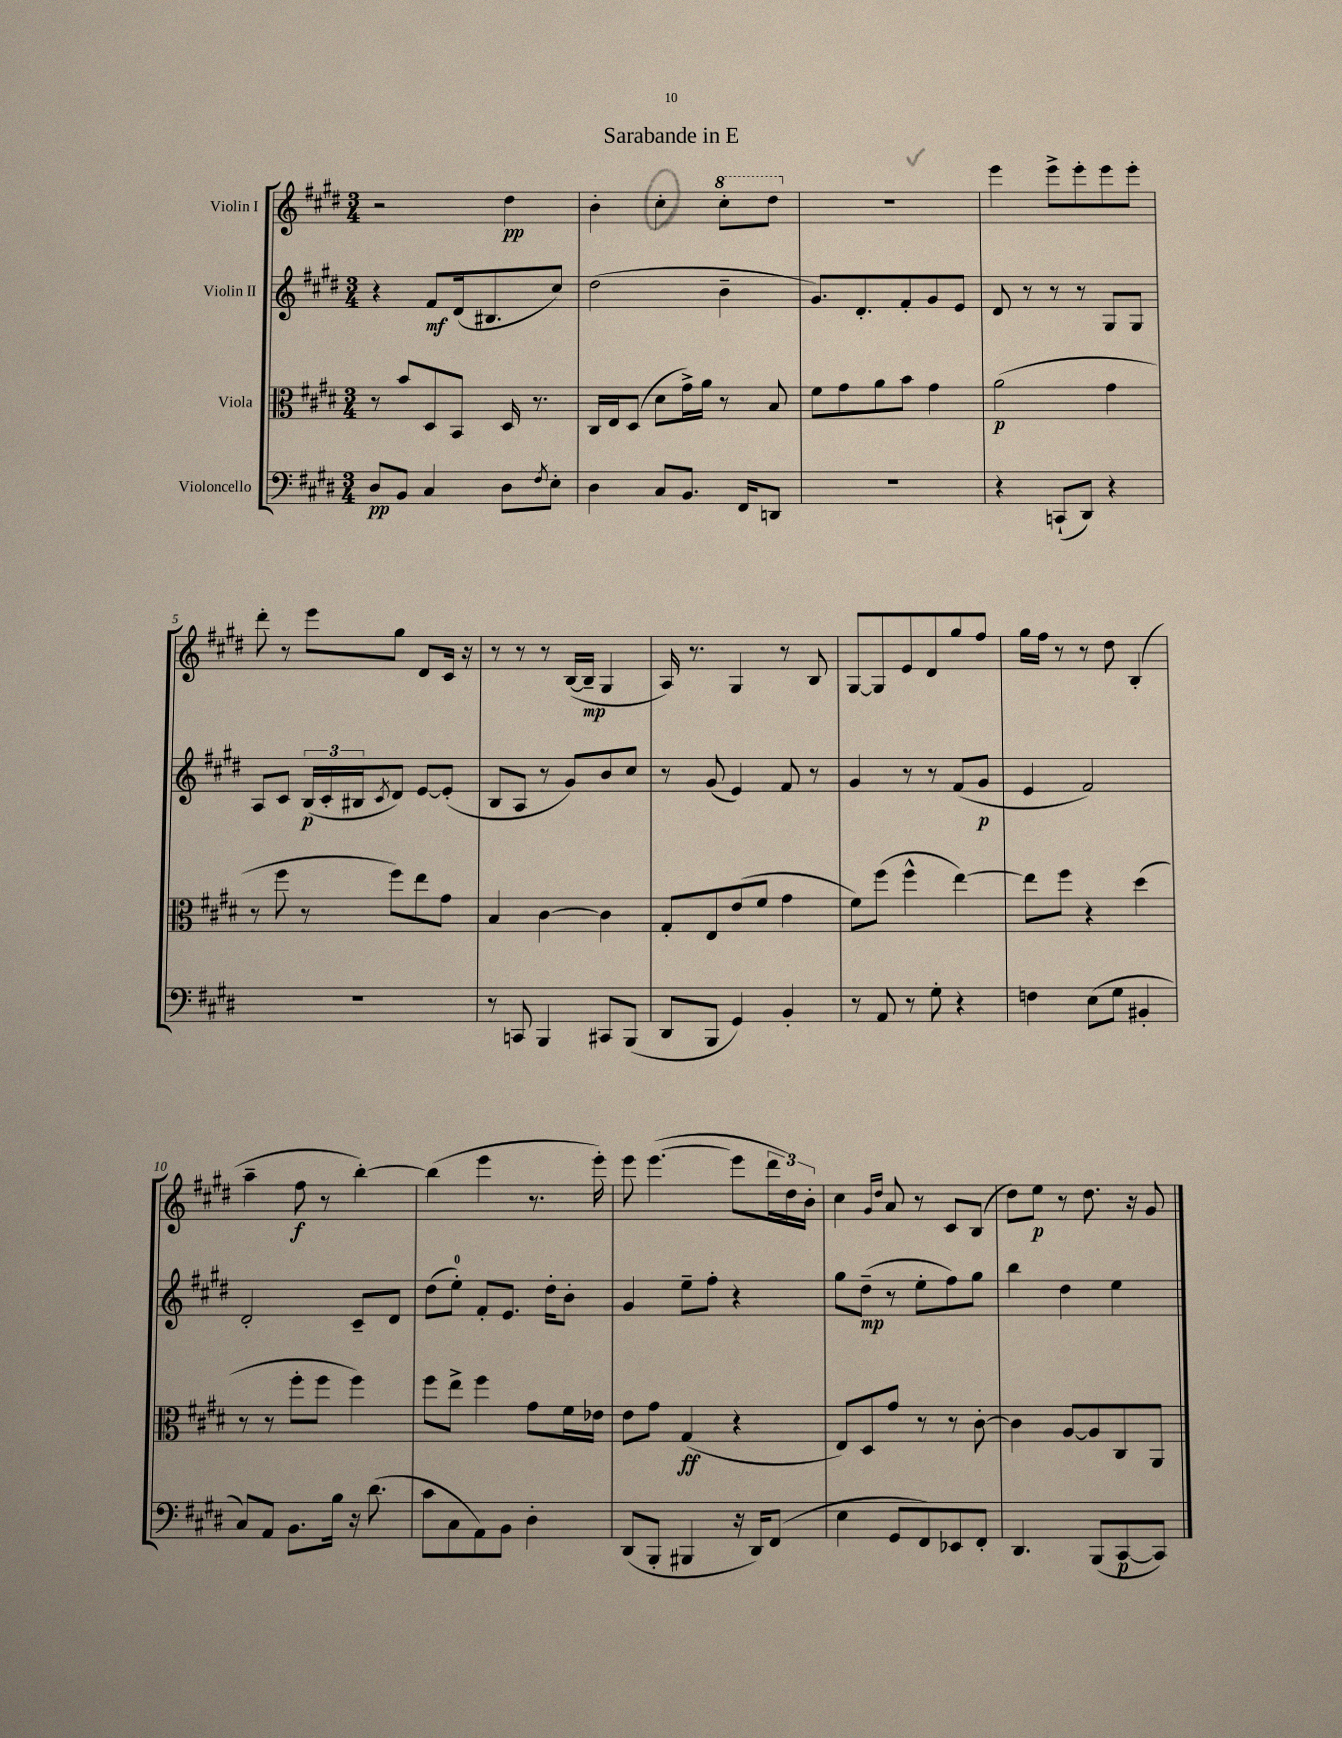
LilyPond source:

\header { title = "Sarabande in E" }
<<
\new StaffGroup <<
\new Staff = "s0" \with { instrumentName = "Violin I" } {
    \clef treble \key e \major \numericTimeSignature \time 3/4
    r2 dis''4\pp |
    b'4-. cis''4-. \ottava #1 cis'''8-. dis'''8 \ottava #0 |
    R2. |
    e'''4 e'''8-> e'''8-. e'''8 e'''8-. |
    dis'''8-. r8 e'''8 gis''8 dis'8 cis'16 r16 |
    r8 r8 r8 b16~( b16--\mp gis4 |
    a16) r8. gis4 r8 b8 |
    gis8~ gis8 e'8 dis'8 gis''8 fis''8 |
    gis''16 fis''16 r8 r8 dis''8 b4-.( |
    a''4-- fis''8\f r8 b''4~-.) |
    b''4( e'''4 r8. e'''16-.) |
    e'''8 e'''4.~( e'''8 \tuplet 3/2 { dis'''16 dis''16) b'16-. } |
    cis''4 \grace { gis'16 dis''16 } a'8 r8 cis'8 b8( |
    dis''8) e''8\p r8 dis''8. r16 gis'8 \bar "|." |
}
\new Staff = "s1" \with { instrumentName = "Violin II" } {
    \clef treble \key e \major \numericTimeSignature \time 3/4
    r4 fis'8\mf dis'16( bis8. cis''8) |
    dis''2( b'4-- |
    gis'8.) dis'8.-. fis'8-. gis'8 e'8 |
    dis'8 r8 r8 r8 gis8 gis8 |
    a8 cis'8 \tuplet 3/2 { b16\p( cis'16-. bis16 } \acciaccatura { cis'8 } dis'8) e'8~ e'8-.( |
    b8 a8 r8 gis'8) b'8 cis''8 |
    r8 gis'8( e'4) fis'8 r8 |
    gis'4 r8 r8 fis'8( gis'8\p |
    e'4 fis'2) |
    dis'2-. cis'8-- dis'8 |
    dis''8( e''8-0-.) fis'8-. e'8. dis''16-. b'8-. |
    gis'4 e''8-- fis''8-. r4 |
    gis''8 dis''8--\mp( r8 e''8-. fis''8) gis''8 |
    b''4 dis''4 e''4 \bar "|." |
}
\new Staff = "s2" \with { instrumentName = "Viola" } {
    \clef alto \key e \major \numericTimeSignature \time 3/4
    r8 b'8 dis8 b,8 dis16 r8. |
    cis16 e16 dis8( dis'8 gis'16->) a'16 r8 b8 |
    fis'8 gis'8 a'8 b'8 gis'4 |
    a'2\p( gis'4 |
    r8 fis''8 r8 fis''8) e''8 gis'8 |
    b4 cis'4~ cis'4 |
    gis8-. e8 e'8( fis'8 gis'4 |
    fis'8) fis''8( fis''4-^ e''4~) |
    e''8 fis''8 r4 dis''4( |
    r8 r8 fis''8-. fis''8 fis''4) |
    fis''8 e''8-> fis''4 gis'8 fis'16 ees'16 |
    e'8 gis'8 gis4\ff( r4 |
    e8) dis8 gis'8 r8 r8 cis'8~-. |
    cis'4 a8~ a8 cis8 a,8 \bar "|." |
}
\new Staff = "s3" \with { instrumentName = "Violoncello" } {
    \clef bass \key e \major \numericTimeSignature \time 3/4
    dis8\pp b,8 cis4 dis8 \acciaccatura { fis8 } e8-. |
    dis4 cis8 b,8. fis,16 d,8 |
    R2. |
    r4 c,8-!( dis,8) r4 |
    R2. |
    r8 c,8 b,,4 cis,8 b,,8( |
    dis,8 b,,8 gis,4) b,4-. |
    r8 a,8 r8 gis8-. r4 |
    f4 e8( gis8 bis,4-. |
    cis8) a,8 b,8. b16 r16 dis'8.( |
    cis'8 cis8 a,8) b,8 dis4-. |
    dis,8( b,,8-. bis,,4 r16 dis,16) fis,8( |
    e4 gis,8 fis,8) ees,8 fis,8-. |
    dis,4. b,,8( cis,8~\p cis,8) \bar "|." |
}
>>
>>
